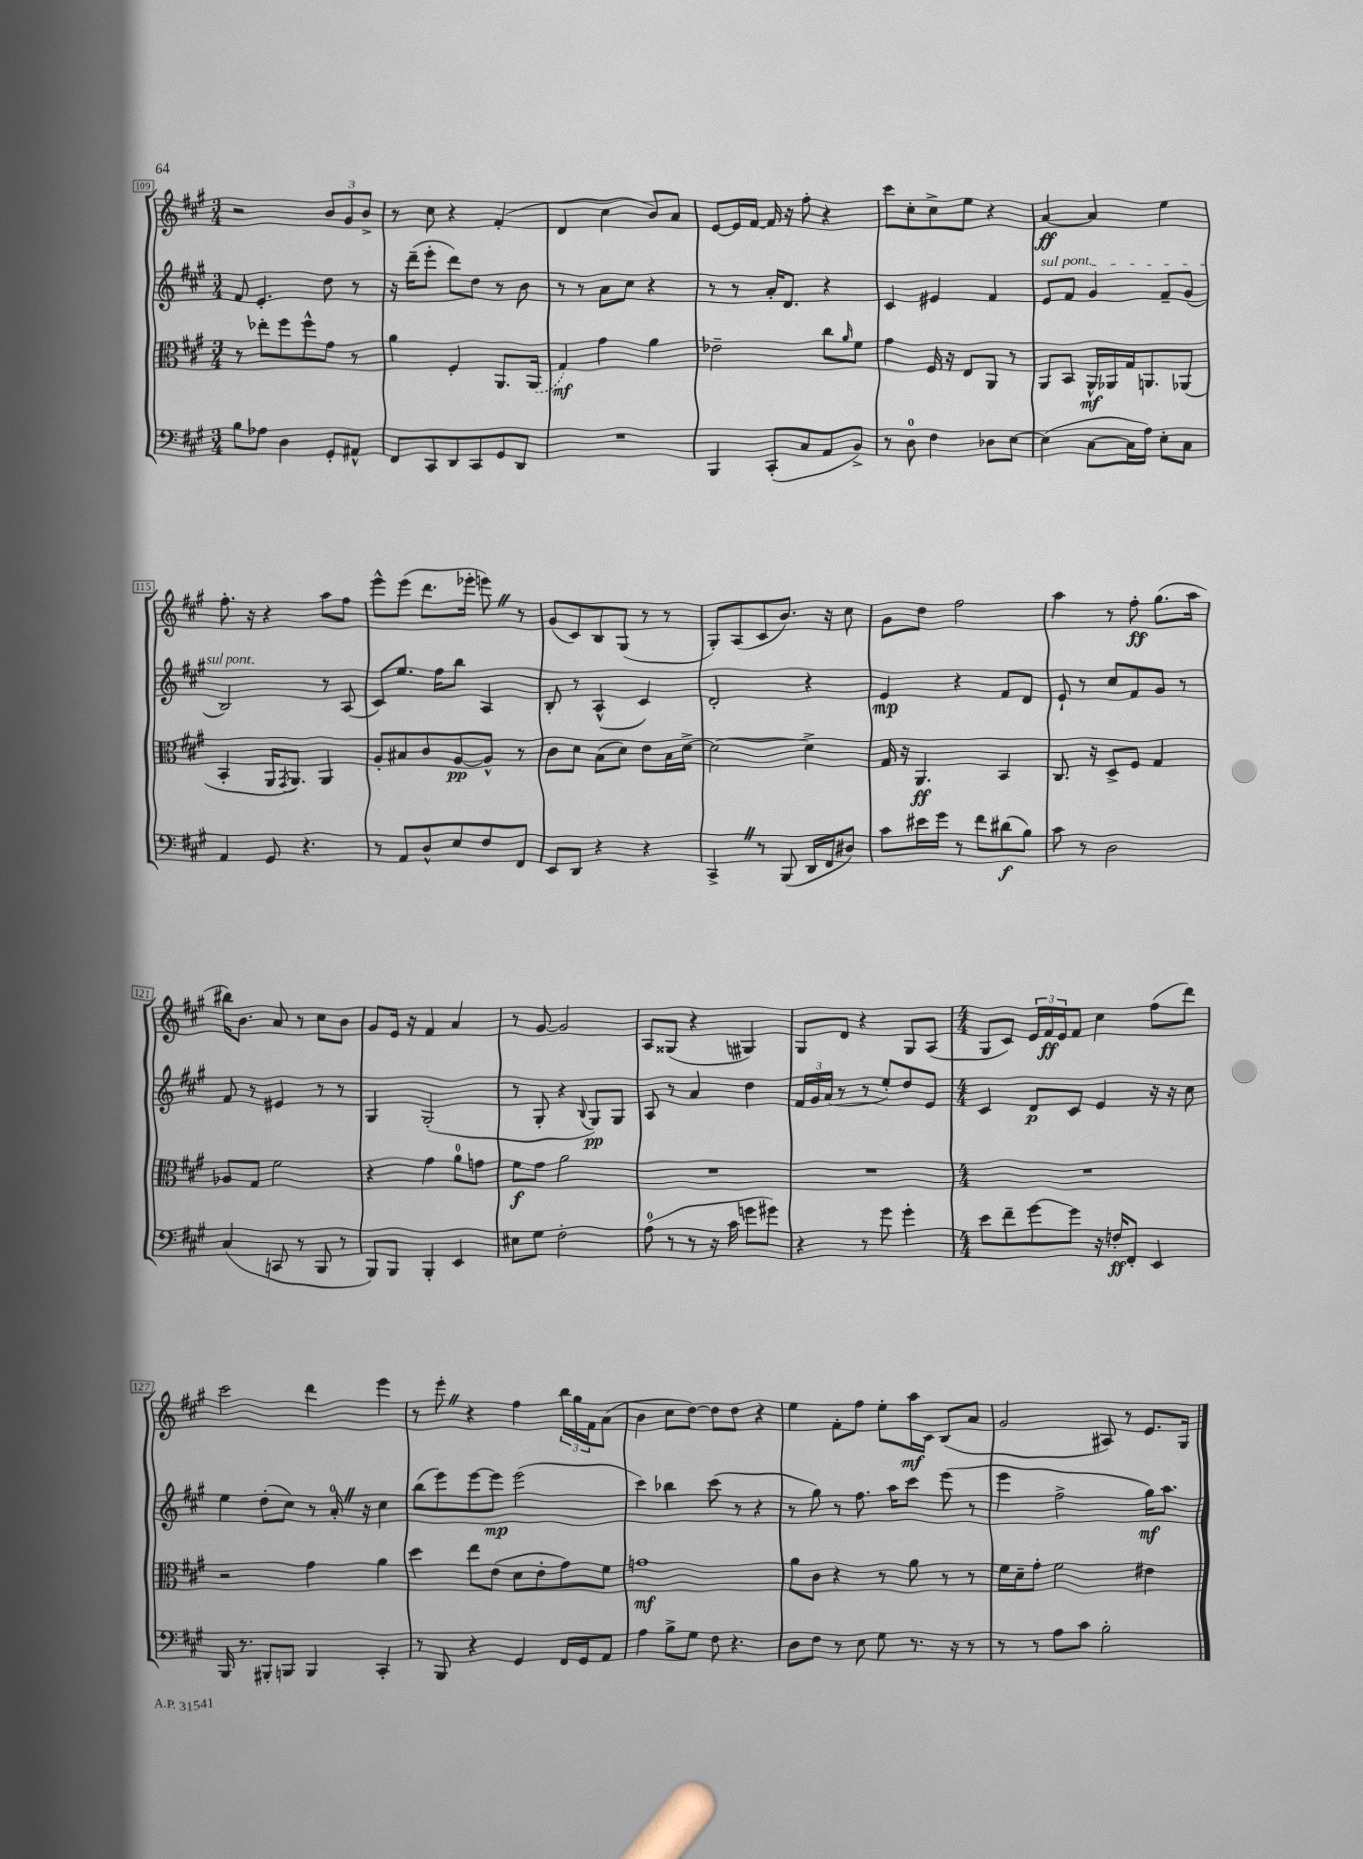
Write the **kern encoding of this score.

**kern	**dynam	**kern	**dynam	**kern	**dynam	**kern	**dynam
*part4	*part4	*part3	*part3	*part2	*part2	*part1	*part1
*staff4	*staff4	*staff3	*staff3	*staff2	*staff2	*staff1	*staff1
*clefF4	*	*clefC3	*	*clefG2	*	*clefG2	*
*k[f#c#g#]	*	*k[f#c#g#]	*	*k[f#c#g#]	*	*k[f#c#g#]	*
*M3/4	*	*M3/4	*	*M3/4	*	*M3/4	*
=109	=109	=109	=109	=109	=109	=109	=109
8B\L	.	8r	.	8f#/	.	2r	.
8A-X\J	.	8ee-X'\L	.	4.e'/	.	.	.
4D\	.	8ff#\	.	.	.	.	.
.	.	8ff#^^\	.	.	.	.	.
8GG#'/L	.	8g#\J	.	8dd\	.	12b/L	.
.	.	.	.	.	.	12g#/	.
8AA#X^^/J	.	8r	.	8r	.	.	.
.	.	.	.	.	.	12b^/J	.
=110	=110	=110	=110	=110	=110	=110	=110
8FF#/L	.	4a\	.	16r	.	8r	.
.	.	.	.	(16ddd~\KL	.	.	.
8CC#/	.	.	.	8eee'\J	.	8cc#\	.
8DD/	.	4F#'/	.	8ddd\L)	.	4r	.
8CC#/	.	.	.	8dd\J	.	.	.
8GG#/	.	8.AA/L	.	8r	.	(4f#'/	.
8DD/J	.	.	.	8b\	.	.	.
.	.	(16AA/Jk	.	.	.	.	.
=111	=111	=111	=111	=111	=111	=111	=111
2.r	.	4G#/)	mf	8r	.	4d/	.
.	.	.	.	8r	.	.	.
.	.	4g#\	.	8a\L	.	4cc#\	.
.	.	.	.	8cc#\J	.	.	.
.	.	4a\	.	4r	.	8b/L)	.
.	.	.	.	.	.	8a/J	.
=112	=112	=112	=112	=112	=112	=112	=112
4BBB/	.	2e-X~\	.	8r	.	[8e/L	.
.	.	.	.	8r	.	16e/L]	.
.	.	.	.	.	.	[16f#/JJ	.
(8CC#'/L	.	.	.	16a'/KL	.	16f#/]	.
.	.	.	.	8.d/J	.	16r	.
8C#/	.	.	.	.	.	8ff#'\	.
8AA/	.	8cc#\L	.	4r	.	4r	.
.	.	16qqa/	.	.	.	.	.
8BB^/J)	.	8f#\J	.	.	.	.	.
=113	=113	=113	=113	=113	=113	=113	=113
8r	.	4g#\	.	4c#/	.	8ccc#\L	.
8D\	.	.	.	.	.	8cc#'\	.
4F#\	.	16F#/	.	4e#X/	.	8cc#^\	.
.	.	16r	.	.	.	.	.
.	.	8E/L	.	.	.	8ee\J	.
8D-X\L	.	8AA/J	.	4f#/	.	4r	.
[8E\J	.	8r	.	.	.	.	.
=114	=114	=114	=114	=114	=114	=114	=114
!	!	!	!	!LO:TX:a:i:t=sul pont.	!	!	!
(4E\]	.	8AA/L	.	8e/L	.	[4a/	ff
.	.	8BB/J	.	8f#/J	.	.	.
[8C#\L	.	16AA^^/LL	mf	4g#/	.	4a/]	.
.	.	16AA-X/	.	.	.	.	.
16C#\L]	.	16G#/J	.	.	.	.	.
16A\JJ)	.	8.AAn/	.	.	.	.	.
8E'\L	.	.	.	8f#~/L	.	4ee\	.
8C#\J	.	(8AA-X/J	.	(8g#/J	.	.	.
!!LO:LB:g=z
=115	=115	=115	=115	=115	=115	=115	=115
4AA/	.	4BB'/	.	2B/)	.	8.ff#'\	.
.	.	.	.	.	.	16r	.
8GG#/	.	16AA/KL	.	.	.	4r	.
.	.	8qGG#/	.	.	.	.	.
.	.	8.AA/J)	.	.	.	.	.
4.r	.	.	.	.	.	.	.
.	.	4AA/	.	8r	.	8aa\L	.
.	.	.	.	(8A/	.	8ff#\J	.
=116	=116	=116	=116	=116	=116	=116	=116
8r	.	8A'/L	.	8c#/L)	.	8eee^^\L	.
8AA/L	.	8B#X/	.	8.ee/J	.	(8eee\J	.
8D^^/	.	8c#/	.	.	.	8.ddd\L	.
.	.	.	.	16ff#\KL	.	.	.
8E/	.	[8A/	pp	8bb\J	.	.	.
.	.	.	.	.	.	16eee-X'\Jk	.
8F#/	.	8A^^/J]	.	4A/	.	8eeenZ\)	.
8FF#/J	.	8r	.	.	.	8r	.
=117	=117	=117	=117	=117	=117	=117	=117
8EE/L	.	8c#\L	.	8B'/	.	(8g#/L	.
8DD/J	.	8d\J	.	8r	.	8c#/)	.
4r	.	(8B\L	.	(4A^^/	.	8B/	.
.	.	8d\J)	.	.	.	(8G#/J	.
4r	.	8e\L	.	4c#/)	.	8r	.
.	.	16B\L	.	.	.	8r	.
.	.	[16d^\JJ	.	.	.	.	.
=118	=118	=118	=118	=118	=118	=118	=118
4CC#^Z/	.	2d\_	.	2d'/	.	8G#'/L)	.
.	.	.	.	.	.	(8A/	.
8r	.	.	.	.	.	8c#/	.
(8BBB/	.	.	.	.	.	8.b/J)	.
16DD/LL	.	4d^\]	.	4r	.	.	.
16FF#/J	.	.	.	.	.	16r	.
8D#X/J)	.	.	.	.	.	8cc#\	.
=119	=119	=119	=119	=119	=119	=119	=119
8c#\L	.	16G#/	.	4e/	mp	8g#\L	.
.	.	16r	.	.	.	.	.
16e#X\L	.	4.AA/	ff	.	.	8dd\J	.
16g#\JJ	.	.	.	.	.	.	.
8r	.	.	.	4r	.	2ff#\	.
8f#\L	.	.	.	.	.	.	.
(8d#X\	f	4BB/	.	8f#/L	.	.	.
8B\J)	.	.	.	8d/J	.	.	.
=120	=120	=120	=120	=120	=120	=120	=120
8c#\	.	8.C#/	.	8e`/	.	4aa\	.
8r	.	.	.	8r	.	.	.
.	.	16r	.	.	.	.	.
2D\	.	8D^/L	.	8cc#/L	.	8r	.
.	.	8F#/J	.	8f#/	.	8ff#'\	ff
.	.	4G#/	.	8g#/J	.	(8.gg#\L	.
.	.	.	.	8r	.	.	.
.	.	.	.	.	.	16aa\Jk	.
!!LO:LB:g=z
=121	=121	=121	=121	=121	=121	=121	=121
(4C#/	.	8A-X/L	.	8f#/	.	16bb#X\KL)	.
.	.	.	.	.	.	8.b\J	.
.	.	8G#/J	.	8r	.	.	.
8CCn/	.	2f#\	.	4e#X/	.	8a/	.
8r	.	.	.	.	.	8r	.
8BBB/	.	.	.	8r	.	8cc#\L	.
8r	.	.	.	8r	.	8b\J	.
=122	=122	=122	=122	=122	=122	=122	=122
8BBB/L)	.	4r	.	4G#/	.	8g#/L	.
8BBB/J	.	.	.	.	.	16e/Jk	.
.	.	.	.	.	.	16r	.
4BBB'/	.	4g#\	.	(2G#'/	.	4f#/	.
4EE/	.	8a\L	.	.	.	4a/	.
.	.	8gn\J	.	.	.	.	.
=123	=123	=123	=123	=123	=123	=123	=123
8E#X\L	.	8f#\L	f	8r	.	8r	.
8G#\J	.	8g#\J	.	8G#'/	.	[8g#/	.
2F#'\	.	2a\	.	4r	.	2g#/]	.
.	.	.	.	8qqB/	.	.	.
.	.	.	.	8G#/L)	pp	.	.
.	.	.	.	8G#/J	.	.	.
=124	=124	=124	=124	=124	=124	=124	=124
(8A\	.	2.r	.	8A/	.	8A/L	.
8r	.	.	.	8r	.	(8G##X/J	.
8r	.	.	.	4a/	.	4r	.
16r	.	.	.	.	.	.	.
16c#\	.	.	.	.	.	.	.
8gn\L	.	.	.	4dd\	.	4G#X/)	.
8g#X\J)	.	.	.	.	.	.	.
=125	=125	=125	=125	=125	=125	=125	=125
4r	.	2.r	.	24f#/LL	.	8G#/L	.
.	.	.	.	24g#/	.	.	.
.	.	.	.	(24a/JJ	.	.	.
.	.	.	.	8r	.	8d/J	.
8r	.	.	.	8r	.	4r	.
8g#\	.	.	.	8ee'/L)	.	.	.
4g#'\	.	.	.	8dd/	.	8G#/L	.
.	.	.	.	8e/J	.	(8A/J	.
=126	=126	=126	=126	=126	=126	=126	=126
*M4/4	*	*M4/4	*	*M4/4	*	*M4/4	*
8e\L	.	1r	.	4c#/	.	8G#/L	.
8f#~\	.	.	.	.	.	8c#/J)	.
[8g#\	.	.	.	8d/L	p	24e/LL	.
.	.	.	.	.	.	24f#/	ff
.	.	.	.	.	.	24e/J	.
8g#\J]	.	.	.	8c#/J	.	8f#/J	.
16r	.	.	.	4e/	.	4cc#\	.
16Fn'/KL	ff	.	.	.	.	.	.
8FF#'/J	.	.	.	.	.	.	.
4EE/	.	.	.	16r	.	(8ff#\L	.
.	.	.	.	16r	.	.	.
.	.	.	.	8cc#\	.	8ddd\J)	.
!!LO:LB:g=z
=127	=127	=127	=127	=127	=127	=127	=127
16BBB/	.	2r	.	4ee\	.	2ccc#\	.
8.r	.	.	.	.	.	.	.
8BBB#X'/L	.	.	.	(8dd'\L	.	.	.
8BBBn/J	.	.	.	8cc#\J)	.	.	.
4BBB/	.	4g#\	.	8r	.	4ddd\	.
.	.	.	.	16a'Z/	.	.	.
.	.	.	.	16r	.	.	.
4CC#'/	.	4a\	.	4cc#\	.	4eee\	.
=128	=128	=128	=128	=128	=128	=128	=128
8r	.	4dd\	.	(8bb\L	.	8r	.
8BBB/	.	.	.	8eee\)	.	8eee'Z\	.
4r	.	8ee\L	.	[8eee\	.	4r	.
.	.	(8e\J	.	8eee\J]	mp	.	.
4GG#/	.	8d\L	.	(2eee\	.	4ff#\	.
.	.	8e'\	.	.	.	.	.
16FF#/LL	.	8g#\)	.	.	.	24bb\LL	.
.	.	.	.	.	.	24gg#\	.
16GG#/J	.	.	.	.	.	.	.
.	.	.	.	.	.	24f#\J	.
8AA/J	.	8f#\J	.	.	.	(8a\J	.
=129	=129	=129	=129	=129	=129	=129	=129
4A\	.	1gn	mf	4ccc#\)	.	4b\	.
8B^\L	.	.	.	4bb-X\	.	8cc#\L	.
8G#\J	.	.	.	.	.	[8dd\J)	.
8F#\	.	.	.	(8ccc#\	.	8dd\L]	.
4.r	.	.	.	8r	.	8dd\J	.
.	.	.	.	4r	.	4r	.
=130	=130	=130	=130	=130	=130	=130	=130
8D\L	.	8a\L	.	8r	.	4ee\	.
8F#\J	.	8c#\J	.	8gg#\)	.	.	.
8r	.	4r	.	8r	.	8f#'\L	.
8E\	.	.	.	8.ff#\	.	8ff#\J	.
8G#\	.	8r	.	.	.	8ee'\L	.
.	.	.	.	16aa\KL	.	.	.
8.r	.	8a\	.	8ccc#\J	.	16aa\L	mf
.	.	.	.	.	.	16c#\JJ	.
.	.	8r	.	(8eee\	.	(8B/L	.
16r	.	.	.	.	.	.	.
8r	.	8r	.	8r	.	8a/J	.
=131	=131	=131	=131	=131	=131	=131	=131
8r	.	16f#\LL	.	4eee\	.	2g#/	.
.	.	16d~\J	.	.	.	.	.
8r	.	8g#'\J	.	.	.	.	.
8A\L	.	2f#\	.	2ff#^\	.	.	.
8c#\J	.	.	.	.	.	.	.
2B'\	.	.	.	.	.	8A#X/)	.
.	.	.	.	.	.	8r	.
.	.	4e#X\	.	16gg#\KL)	mf	8.e/L	.
.	.	.	.	8.aa\J	.	.	.
.	.	.	.	.	.	16G#/Jk	.
==	==	==	==	==	==	==	==
*-	*-	*-	*-	*-	*-	*-	*-
